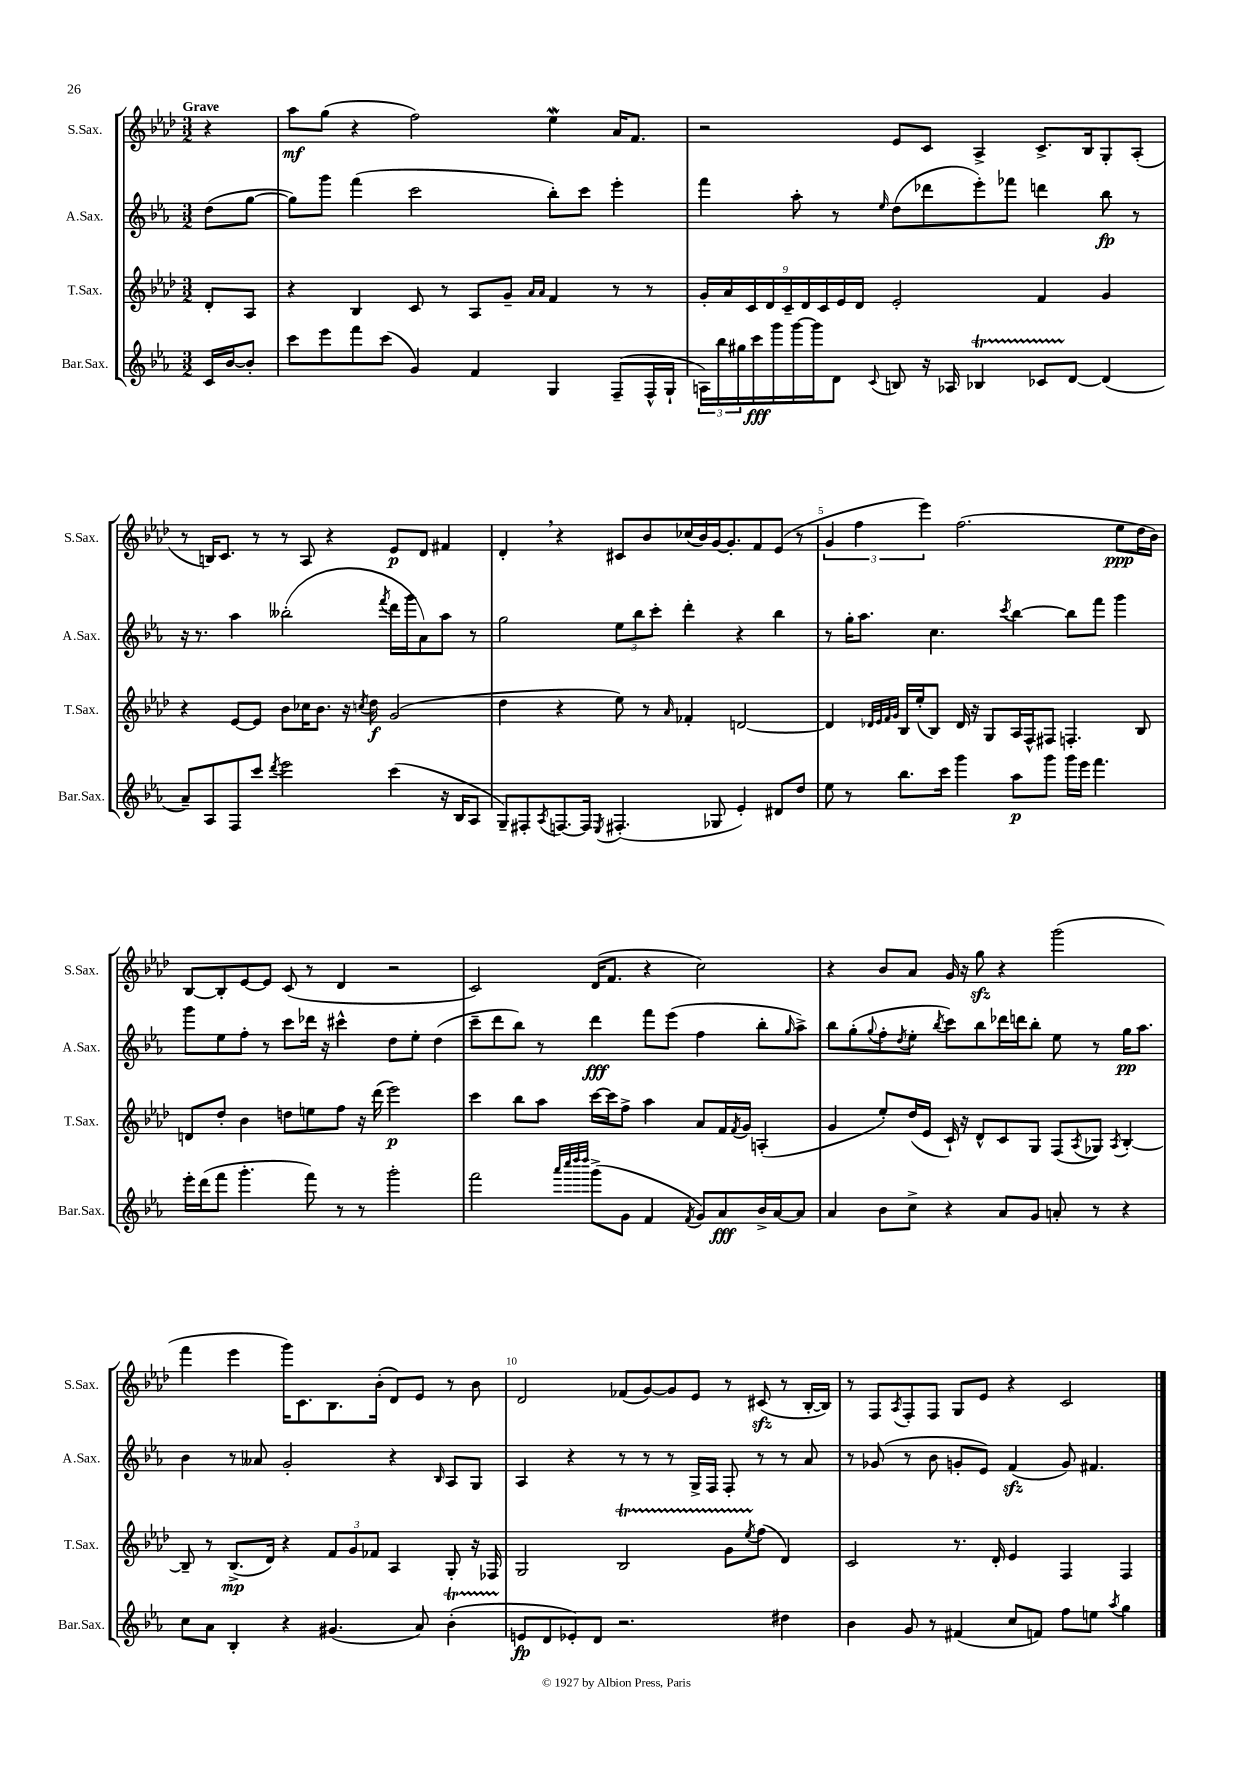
<<
\new StaffGroup <<
\new Staff = "s0" \with { instrumentName = "S.Sax." shortInstrumentName = "S.Sax." } {
    \clef treble \key aes \major \numericTimeSignature \time 3/2 \partial 4 \tempo "Grave"
    r4 |
    aes''8\mf g''8( r4 f''2) ees''4\mordent aes'16 f'8. |
    r2 ees'8 c'8 aes4-> c'8.-> bes16 g8-. aes8-.( |
    r8 b16) c'8. r8 r8 aes8 r4 ees'8\p des'8 fis'4 |
    des'4-. \breathe r4 cis'8 bes'8 ces''16( bes'16) g'16~ g'8.-. f'8 ees'8( r8 |
    \tuplet 3/2 { g'4 f''4 ees'''4) } f''2.( ees''8\ppp des''16 bes'16) |
    bes8~ bes8-. ees'8~ ees'8 c'8( r8 des'4 r2 |
    c'2) des'16( f'8. r4 c''2) |
    r4 bes'8 aes'8 g'16 r16 g''8\sfz r4 g'''2( |
    f'''4 ees'''4 g'''16) c'8. bes8. bes'16-.( des'8) ees'8 r8 bes'8 |
    des'2 fes'8( g'8~) g'8 ees'8 r8 cis'8\sfz( r8 bes16~-. bes16) |
    r8 f8 \acciaccatura { aes8 } f8-. f8 g8 ees'8 r4 c'2 \bar "|." |
}
\new Staff = "s1" \with { instrumentName = "A.Sax." shortInstrumentName = "A.Sax." } {
    \clef treble \key ees \major \numericTimeSignature \time 3/2 \partial 4
    d''8( g''8~ |
    g''8) g'''8 f'''4( c'''2 bes''8-.) c'''8 ees'''4-. |
    f'''4 aes''8-. r8 \grace { ees''16 } d''8( des'''8 ees'''8-.) fes'''8 d'''4 bes''8\fp r8 |
    r16 r8. aes''4 beses''2-.( \acciaccatura { f'''8 } d'''16 g'''16 aes'8) aes''8 r8 |
    g''2 \tuplet 3/2 { ees''8 bes''8 c'''8-. } d'''4-. r4 bes''4 |
    r8 g''16-. aes''8. c''4. \acciaccatura { c'''8 } bes''4~ bes''8 f'''8 g'''4 |
    g'''8 ees''8 f''8-. r8 c'''8 des'''16 r16 cis'''4-^ d''8 ees''8-. d''4( |
    c'''8-- d'''8 bes''8) r8 d'''4\fff f'''8 ees'''8( f''4 bes''8-. \grace { g''16 } aes''8->) |
    bes''8 g''8-.( \appoggiatura { g''8 } f''8-. \acciaccatura { d''8 } ees''8-. \acciaccatura { bes''8 } c'''8) bes''8 des'''16 d'''16 bes''8-. ees''8 r8 g''16\pp aes''8. |
    bes'4 r8 aeses'8 g'2-. r4 \grace { bes16 } aes8 g8 |
    aes4 r4 r8 r8 r8 g16-> f16 f8-. r8 r8 aes'8 |
    r8 ges'8( r8 bes'8 g'8-. ees'8) f'4\sfz( g'8) fis'4. \bar "|." |
}
\new Staff = "s2" \with { instrumentName = "T.Sax." shortInstrumentName = "T.Sax." } {
    \clef treble \key aes \major \numericTimeSignature \time 3/2 \partial 4
    des'8-. aes8 |
    r4 bes4 c'8 r8 aes8 g'8-- \grace { aes'16 aes'16 } f'4 r8 r8 |
    \tuplet 9/8 { g'16-. aes'16 c'16 des'16 c'16-- des'16 c'16 ees'16 des'16 } ees'2-. f'4 g'4 |
    r4 ees'8~ ees'8 bes'8 ces''16 bes'8. r16 \acciaccatura { c''8 } des''16\f g'2( |
    des''4 r4 ees''8) r8 \grace { aes'16 } fes'4-. d'2~ |
    d'4 \grace { des'32 ees'32 f'32 g'32 } bes16 ees''16-.( bes8) des'16 r16 g8 aes16 f16-^ fis8 f4.-. bes8 |
    d'8 des''8-. bes'4 d''8 e''8 f''8 r16 des'''16( ees'''2\p) |
    c'''4 bes''8 aes''8 c'''16~ c'''16 f''8-> aes''4 aes'8 f'16 \acciaccatura { f'8 } g'16 a4-.( |
    g'4 ees''8-.) des''16( ees'16 c'16-!) r16 des'8-^ c'8 g8 f8( \acciaccatura { aes8 } ges8) \acciaccatura { aes8 } bes4~-. |
    bes8-- r8 bes8.->\mp( des'16) r4 \tuplet 3/2 { f'8 g'8 fes'8 } aes4 g8-. r16 fes16 |
    g2 bes2\startTrillSpan g'8 \acciaccatura { ees''8 } f''8\stopTrillSpan( des'4) |
    c'2 r8. des'16-. ees'4 f4 f4 \bar "|." |
}
\new Staff = "s3" \with { instrumentName = "Bar.Sax." shortInstrumentName = "Bar.Sax." } {
    \clef treble \key ees \major \numericTimeSignature \time 3/2 \partial 4
    c'16 bes'16~ bes'8-. |
    c'''8 ees'''8 f'''8 c'''8( g'4) f'4 g4 f8--( f16-^ g16-! |
    \tuplet 3/2 { a16) bes''16 gis''16 } c'''16\fff g'''16 g'''16~ g'''16 d'8 \appoggiatura { c'8 } b8 r16 aes16 bes4\startTrillSpan ces'8 d'8~\stopTrillSpan d'4( |
    aes'8--) aes8 f8 c'''8 \acciaccatura { d'''8 } ees'''2 c'''4( r16 bes16 aes8 |
    g8--) fis8-. \acciaccatura { aes8 } f8.~ f16 \acciaccatura { ees8 } fis4.-.( ges8 ees'4-.) dis'8 d''8 |
    ees''8 r8 bes''8. c'''16 g'''4 aes''8\p g'''8 g'''16 ees'''16 f'''4. |
    ees'''16-. d'''16( f'''8 g'''4.-. f'''8) r8 r8 g'''2-. |
    f'''2 \grace { aes'''32 c''''32 d''''32 d''''32 } g'''8->( g'8 f'4 \acciaccatura { f'8 } g'8) aes'8\fff bes'16-> aes'16~ aes'8 |
    aes'4 bes'8 c''8-> r4 aes'8 g'8 a'8-. r8 r4 |
    c''8 aes'8 bes4-. r4 gis'4.( aes'8) bes'4-.\startTrillSpan( |
    e'8\stopTrillSpan\fp d'8 ees'8-.) d'8 r2. dis''4 |
    bes'4 g'8 r8 fis'4( c''8 f'8) f''8 e''8 \acciaccatura { aes''8 } g''4 \bar "|." |
}
>>
>>
\layout { \context { \Score \override BarNumber.break-visibility = ##(#f #t #t) barNumberVisibility = #(every-nth-bar-number-visible 5) } }
